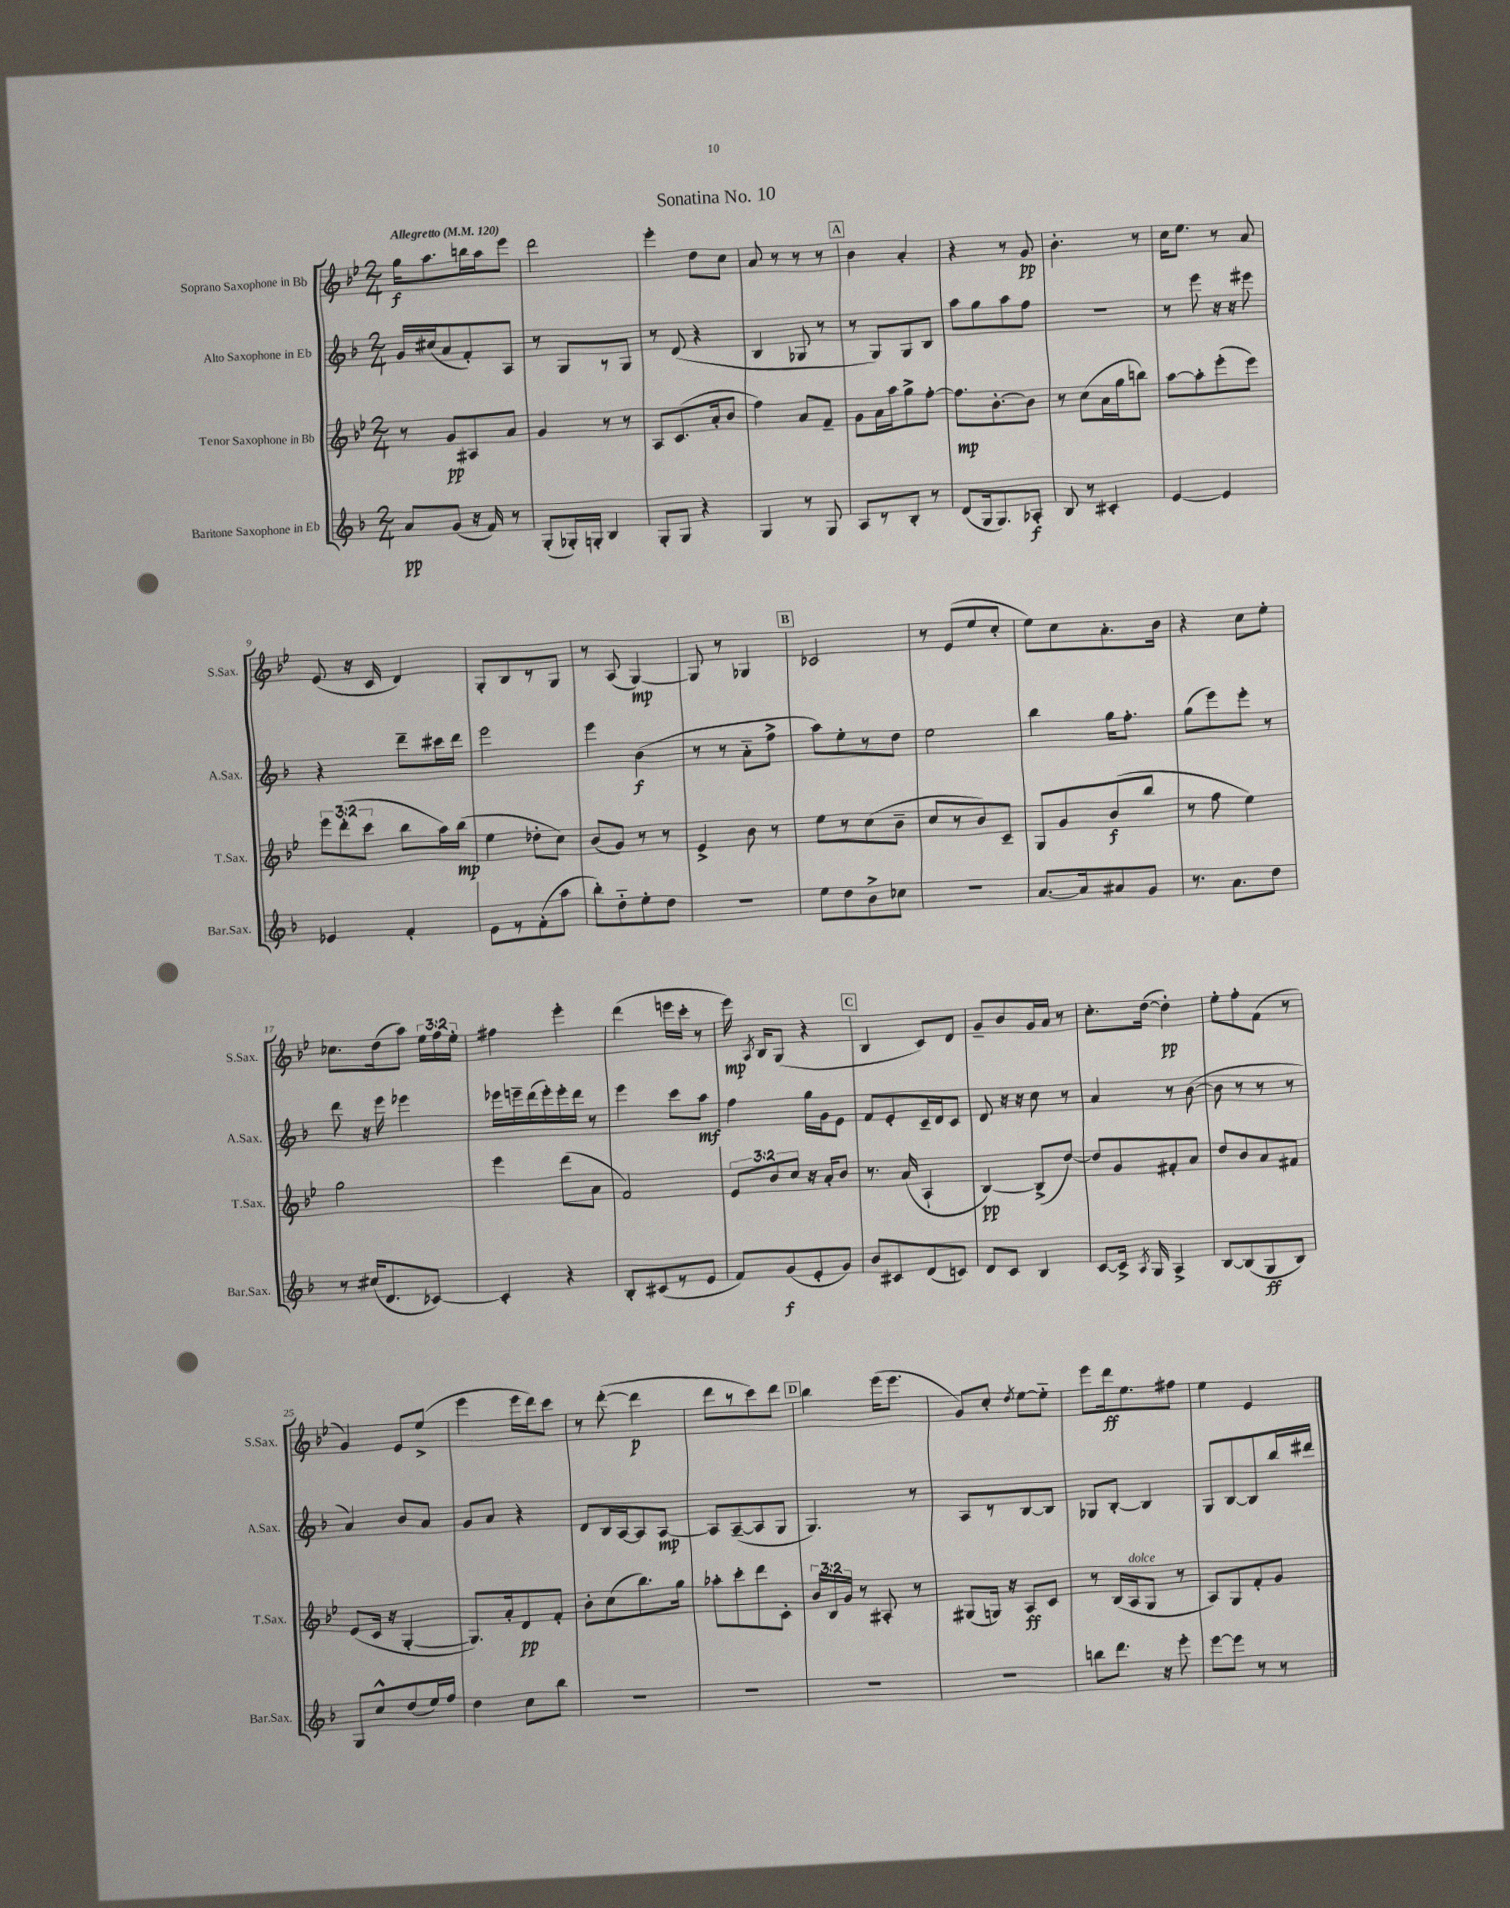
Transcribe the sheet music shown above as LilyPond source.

\header { title = "Sonatina No. 10" }
<<
\new StaffGroup <<
\new Staff = "s0" \with { instrumentName = "Soprano Saxophone in Bb" shortInstrumentName = "S.Sax." } {
    \clef treble \key bes \major \numericTimeSignature \time 2/4 \override Staff.TupletNumber.text = #tuplet-number::calc-fraction-text \tempo "Allegretto" 4 = 120
    \autoBeamOff g''16[\f a''8. b''16 a''16 ees'''8] |
    d'''2 |
    ees'''4-. d''8[ c''8] |
    a'8 r8 r8 r8 |
    \mark \markup { \box "A" } bes'4 a'4-. |
    r4 r8 g'8\pp |
    bes'4.-. r8 |
    c''16[ ees''8.] r8 a'8 |
    ees'8( r16 c'16 d'4) |
    g8[-. bes8 r8 g8] |
    r8 a8( g4~\mp) |
    g8 r8 ges4 |
    \mark \markup { \box "B" } ces'2 |
    r8 ees'8[( ees''8 c''8]-. |
    ees''8[) c''8 a'8.-. bes'16] |
    r4 c''8[ ees''8]-. |
    ces''8.[ d''16( a''8]) \tuplet 3/2 { ees''16[ f''16 ees''16]-. } |
    fis''4 ees'''4-. |
    d'''4( e'''16[ c'''16]-. r8 |
    ees'''16\mp) \acciaccatura { a8 } bes16[ g8]( r4 |
    \mark \markup { \box "C" } bes4 c'8[) d'8] |
    g'8[-- bes'8 g'16 a'16] r8 |
    c''8.[-. d''16]~( d''4-.\pp) |
    ees''8[-. f''8-. f'8]( r8 |
    g'4) ees'8[ ees''8]->( |
    ees'''4 ees'''16[ d'''16) c'''8] |
    r8 d'''8~-.( d'''4\p |
    d'''8[ r8 c'''8) d'''8] |
    \mark \markup { \box "D" } bes''4 ees'''16[( ees'''8.] |
    g'8[) c''8]-. \acciaccatura { d''8 } ees''8[~ ees''8]-_ |
    ees'''8[ d'''16\ff ees''8. fis''8] |
    ees''4 ees'4 \bar "|." |
}
\new Staff = "s1" \with { instrumentName = "Alto Saxophone in Eb" shortInstrumentName = "A.Sax." } {
    \clef treble \key f \major \numericTimeSignature \time 2/4
    \autoBeamOff g'16[ cis''16( a'8 f'8-.) a8] |
    r8 g8[ r8 g8] |
    r8 d'8( r4 |
    bes4 ges8 r8 |
    \mark \markup { \box "A" } r8 g8[) g8 bes8] |
    a''8[ g''8 a''8 f''8] |
    R2 |
    r8 e'''8 r16 r16 eis'''8 |
    r4 d'''8[-- cis'''16 d'''16] |
    e'''2 |
    e'''4 bes'4\f( |
    r8 r8 a'8[-_ f''8]-> |
    \mark \markup { \box "B" } a''8[) e''8-. r8 d''8] |
    e''2 |
    bes''4 g''16[ f''8.]-. |
    g''8[( e'''8) e'''8]-. r8 |
    d'''8 r16 e'''16 ees'''4 |
    ees'''16[ e'''16-- d'''16( e'''16-.) e'''16-. d'''16] r8 |
    e'''4 c'''8[ a''8]\mf |
    f''4 g''16[ g'16 e'8] |
    \mark \markup { \box "C" } f'8[ e'8-. c'16-- d'16 c'8] |
    d'8 r16 r16 c''8 r8 |
    a'4 r8 bes'8~( |
    bes'8 r8 r8 r8 |
    a'4) bes'8[ a'8] |
    g'8[ a'8] r4 |
    d'8[ bes16 a16~ a8 a8]~\mp |
    a8[ a8~--( a8 g8] |
    \mark \markup { \box "D" } g4.) r8 |
    a8[ r8 bes8~ bes8] |
    ges8[ bes8]~-. bes4 |
    g8[ bes8~ bes8 bes''16 dis'''16] \bar "|." |
}
\new Staff = "s2" \with { instrumentName = "Tenor Saxophone in Bb" shortInstrumentName = "T.Sax." } {
    \clef treble \key bes \major \numericTimeSignature \time 2/4 \override Staff.TupletNumber.text = #tuplet-number::calc-fraction-text
    \autoBeamOff r8 g'8[\pp ais8 a'8] |
    g'4 r8 r8 |
    a8[ c'8.( a'16-. bes'8] |
    f''4) a'8[ f'8]-- |
    \mark \markup { \box "A" } g'8[ a'16 a''16 g''8-> f''8]~-. |
    f''8.[\mp bes'8.~-. bes'8] |
    r8 c''8[( a'16 g''16 b''8]) |
    a''8[~ a''8-. ees'''8-.( ees'''8]) |
    \tuplet 3/2 { ees'''8[ d'''8-.( c'''8] } bes''8[ a''16) bes''16]\mp( |
    ees''4 des''8[-. c''8]) |
    bes'8[( g'8]) r8 r8 |
    ees'4-> bes'8 r8 |
    \mark \markup { \box "B" } ees''8[ r8 c''8( bes'8]-- |
    c''8[ r8 bes'8) c'8]-- |
    g8[ g'8 bes'8\f( bes''8] |
    r8 f''8 ees''4) |
    g''2 |
    ees'''4 d'''8[( a'8] |
    f'2) |
    \tuplet 3/2 { ees'8[ bes'8 c''8] } r16 a'16[-. bes'8] |
    \mark \markup { \box "C" } r8. a'16( a4-! |
    bes4~\pp) bes8[->( d''8]~) |
    d''8[ g'8 fis'8-. a'8] |
    d''8[ bes'8 a'8 fis'8] |
    ees'8[( c'16] r16 g4~-. |
    g8.[) a'16-. d'8\pp f'8]-. |
    bes'8[-. c''8( bes''8.) g''16] |
    aes''8[-. c'''8-. d'''8 c'8]-. |
    \mark \markup { \box "D" } \tuplet 3/2 { bes'16[ bes16 g'16] } r8 ais8-. r8 |
    gis8[( g16]) r16 a8[\ff c'8] |
    r8 bes16[( a16^\markup { \italic "dolce" } g8] r8 |
    a8[) g8 f'8-. g'8] \bar "|." |
}
\new Staff = "s3" \with { instrumentName = "Baritone Saxophone in Eb" shortInstrumentName = "Bar.Sax." } {
    \clef treble \key f \major \numericTimeSignature \time 2/4
    \autoBeamOff a'8[\pp g'8]( r16 f'16) r8 |
    g8[-.( ges16-.) g16]-. bes4 |
    g8[-. g8] r4 |
    g4 r8 g8 |
    \mark \markup { \box "A" } a8[ r8 bes8]-. r8 |
    d'8[( g16 g8.) aes8]-.\f |
    bes8 r8 cis'4-. |
    e'4~ e'4 |
    ees'4 f'4-. |
    e'8[ r8 f'8-.( a''8] |
    bes''8[-.) d''8-_ e''8-. d''8] |
    R2 |
    \mark \markup { \box "B" } e''8[ d''8 bes'8-> ces''8] |
    R2 |
    a'8.[~ a'16 ais'8 g'8] |
    r8. a'8.[ d''8] |
    r8 cis''16[( d'8. ces'8]~) |
    ces'4-. r4 |
    bes8[-. cis'8( r8 e'8] |
    f'8[) g'8\f( e'8-. g'8]) |
    \mark \markup { \box "C" } bes'8[ cis'8 d'8( c'8]) |
    d'8[ c'8] bes4 |
    c'8[~ c'16]-> \acciaccatura { a8 } g16 a4-> |
    bes8[~ bes8( g8\ff bes8]) |
    g8[ c''8-^ d''8( e''16) f''16] |
    d''4 c''8[ bes''8] |
    R2 |
    R2 |
    \mark \markup { \box "D" } R2 |
    R2 |
    b''8[ d'''8.] r16 e'''8-. |
    e'''8[~ e'''8] r8 r8 \bar "|." |
}
>>
>>
